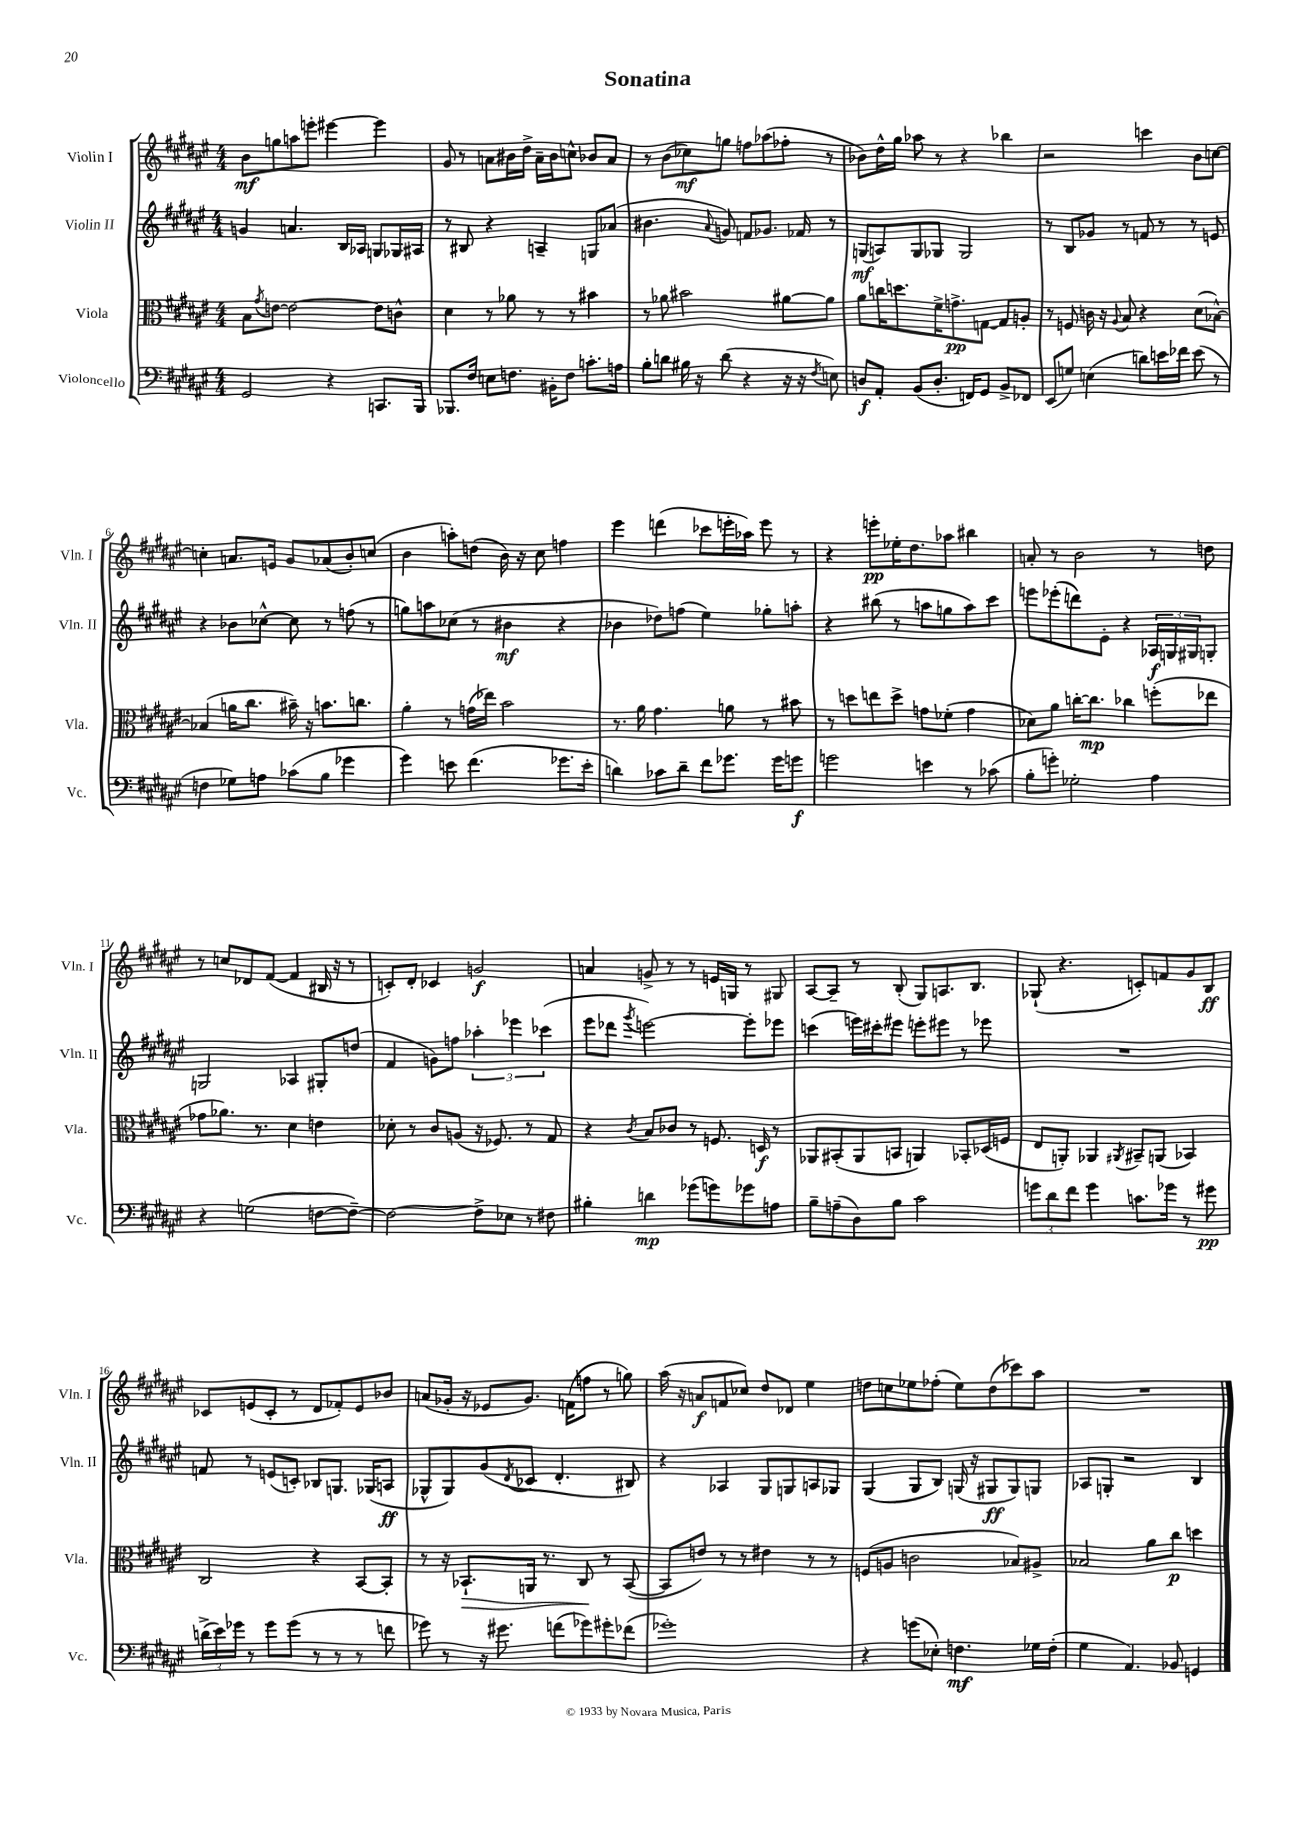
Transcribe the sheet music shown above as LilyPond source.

\header { title = "Sonatina" }
<<
\new StaffGroup <<
\new Staff = "s0" \with { instrumentName = "Violin I" shortInstrumentName = "Vln. I" } {
    \clef treble \key fis \major \numericTimeSignature \time 4/4
    b'8\mf g''8 a''8 e'''8-. eis'''4~ eis'''4 |
    gis'8 r8 a'8 bis'16 dis''16-> a'16-- bis'16 c''8-^ bes'8 a'8 |
    r8 b'8( ces''8\mf) g''8 f''8 aes''8( fes''8-. r8 |
    bes'8) dis''16-^ gis''16 aes''8 r8 r4 bes''4 |
    r2 c'''4 b'8 c''8~ |
    c''4-. a'8. e'16 gis'8 aes'8( b'8-.) c''8( |
    b'4 a''8-.) d''8( b'16) r16 cis''8 f''4 |
    eis'''4 d'''4( ces'''8 e'''16-. aes''16) e'''8 r8 |
    r4 e'''8-.\pp ees''16-. dis''8. aes''8 bis''4 |
    a'8-. r8 b'2 r8 d''8 |
    r8 c''8 des'8 fis'8~( fis'4 bis16 r16 r8 |
    c'8-.) dis'8-. ces'4 g'2\f |
    a'4 g'8-> r8 r8 e'16 g16 r8 gis8 |
    ais8~ ais8-- r8 b8-.( gis8) a8. b8. |
    ges8-!( r4. c'8-.) f'8 gis'8 b8\ff |
    ces'8 e'8( ces'8-. r8 dis'8 fes'8-.) e'8 bes'8 |
    a'8( ges'16-. r16 ees'8 ges'8.) f'16( f''8 r8 g''8) |
    ais''16( r16 a'8\f f'8 ces''8) dis''8 des'8 eis''4 |
    d''8 c''8 ees''8 fes''8-.( ees''8) d''8( ces'''8) ais''8 |
    R1 \bar "|." |
}
\new Staff = "s1" \with { instrumentName = "Violin II" shortInstrumentName = "Vln. II" } {
    \clef treble \key fis \major \numericTimeSignature \time 4/4
    g'4 a'4. b16 aes16 g8 ges16 ais16 |
    r8 bis8 r4 a4-- g8 aes'8( |
    bis'4. \appoggiatura { ais'8 } g'8) f'8 ges'8. fes'16 r8 |
    g8\mf( a8) g8 ges8 ges2 |
    r8 b8 ges'8 r8 f'8 r8 r8 e'8 |
    r4 bes'8 ces''8~-^ ces''8 r8 f''8( r8 |
    g''8) a''8 ces''8( r8 bis'4\mf r4 |
    bes'4 des''8) f''8( eis''4) ges''8-. a''8-. |
    r4 bis''8( r8 a''8 g''8 a''8) cis'''8 |
    e'''8 ees'''8-.( d'''8) eis'8-. r4 \tuplet 3/2 { aes16\f g16 gis16 } g8-. |
    g2 aes4 gis8-. d''8( |
    fis'4 g'8) f''8 \tuplet 3/2 { aes''4-. ees'''4 ces'''4( } |
    eis'''8 des'''8 \acciaccatura { gis'''8 } e'''2~) e'''8-. ees'''8 |
    c'''4( e'''16) cis'''16-. eis'''8 e'''8-. eis'''8 r8 ees'''8 |
    R1 |
    f'8 r8 e'8( c'8-.) bes8 g8. ges16( a8\ff |
    ges8-^ ges8) gis'8( \acciaccatura { dis'8 } ces'8 dis'4.-. bis8) |
    r4 aes4 gis8 g8 a8 ges8 |
    gis4( gis8 b8) g16( r16 gis8\ff gis8) g8 |
    aes8 g8-. r2 b4 \bar "|." |
}
\new Staff = "s2" \with { instrumentName = "Viola" shortInstrumentName = "Vla." } {
    \clef alto \key fis \major \numericTimeSignature \time 4/4
    b8 \acciaccatura { gis'8 } e'8~ e'2~ e'8 c'8-^ |
    dis'4 r8 aes'8 r8 r8 bis'4 |
    r8 aes'8 bis'2 ais'8~ ais'8 |
    ais'8 c''16 d''8. fis'16-> g'8.->\pp g8~ g8 a8-. |
    r8 f8 c'16 r16 \appoggiatura { ais8 } b8 r4 dis'8( bes8~-^) |
    bes4( a'16 cis''8. bis'16--) r16 b'8. c''8. |
    ais'4-. r8 g'16( ees''16) b'2 |
    r8. ais'16 gis'4. a'8 r8 bis'8 |
    r8 d''8 e''8 d''8-> g'8 fes'8-.( g'4 |
    des'8) ais'8 c''16~-. c''8.\mp ces''4 f''8-.( ees''8 |
    ges'8 aes'8.) r8. dis'4 e'4 |
    des'8-. r8 cis'8 a8( r16 fes8.) r8 gis8 |
    r4 \acciaccatura { cis'8 } b8 ces'8 r8 f8. d16\f r8 |
    aes,8 bis,8-.( aes,8 b,8 a,4) bes,8-. des16( f16 |
    eis8 a,8-.) aes,4 \acciaccatura { ais,8 } bis,8-- a,8( bes,4) |
    cis2 r4 b,8~ b,8-. |
    r8 r16 bes,8.-!\> a,16 r8. cis8\! r8 bes,8~( |
    bes,8 e'8) r8 r8 eis'4 r8 r8 |
    f8( a8 c'2 bes8) ais8-> |
    bes2 ais'8 cis''8\p d''4 \bar "|." |
}
\new Staff = "s3" \with { instrumentName = "Violoncello" shortInstrumentName = "Vc." } {
    \clef bass \key fis \major \numericTimeSignature \time 4/4
    gis,2 r4 c,8. b,,16 |
    bes,,8. fis16 e8 f8. bis,16-. f8 c'8.-. a16 |
    b8-. d'8 bis16 r16 d'8( r4 r16 r16 \acciaccatura { fis8 } e8) |
    d8\f ais,8-. b,8( d8.-. f,16) gis,8 b,8-> fes,8 |
    eis,8( g8) e4( d'8) e'16 fes'16 e'8( r8 |
    f4 ges8) a8 ces'8( b8 ges'4 |
    gis'4) e'8 fis'4.( ges'8. e'16-. |
    d'4) ces'8 d'8-- fis'8 ges'8. ges'16 g'8\f |
    g'2 e'4 r8 ces'8( |
    b8-. g'8-.) ges2-. ais4 |
    r4 g2( f8~ f8~--) |
    f2~ f8-> ees8 r8 fis8 |
    bis4-. d'4\mp ges'8( g'8) ges'8 a8 |
    b8-- a8--( dis8) b8 cis'2 |
    \tuplet 3/2 { g'8 dis'8 fis'8 } g'4 c'8. ges'16 r8 gis'8\pp |
    \tuplet 3/2 { d'16->( eis'16) ges'16 } r8 ges'8 ges'8( r8 r8 r8 f'8 |
    ges'8) r8 r16 gis'8. f'8( ges'8) gis'8-. fes'8( |
    ges'1-.) |
    r4 g'8( ees8-.) f4.\mf ges16 f16-.( |
    gis4 ais,4.) bes,8 g,4 \bar "|." |
}
>>
>>
